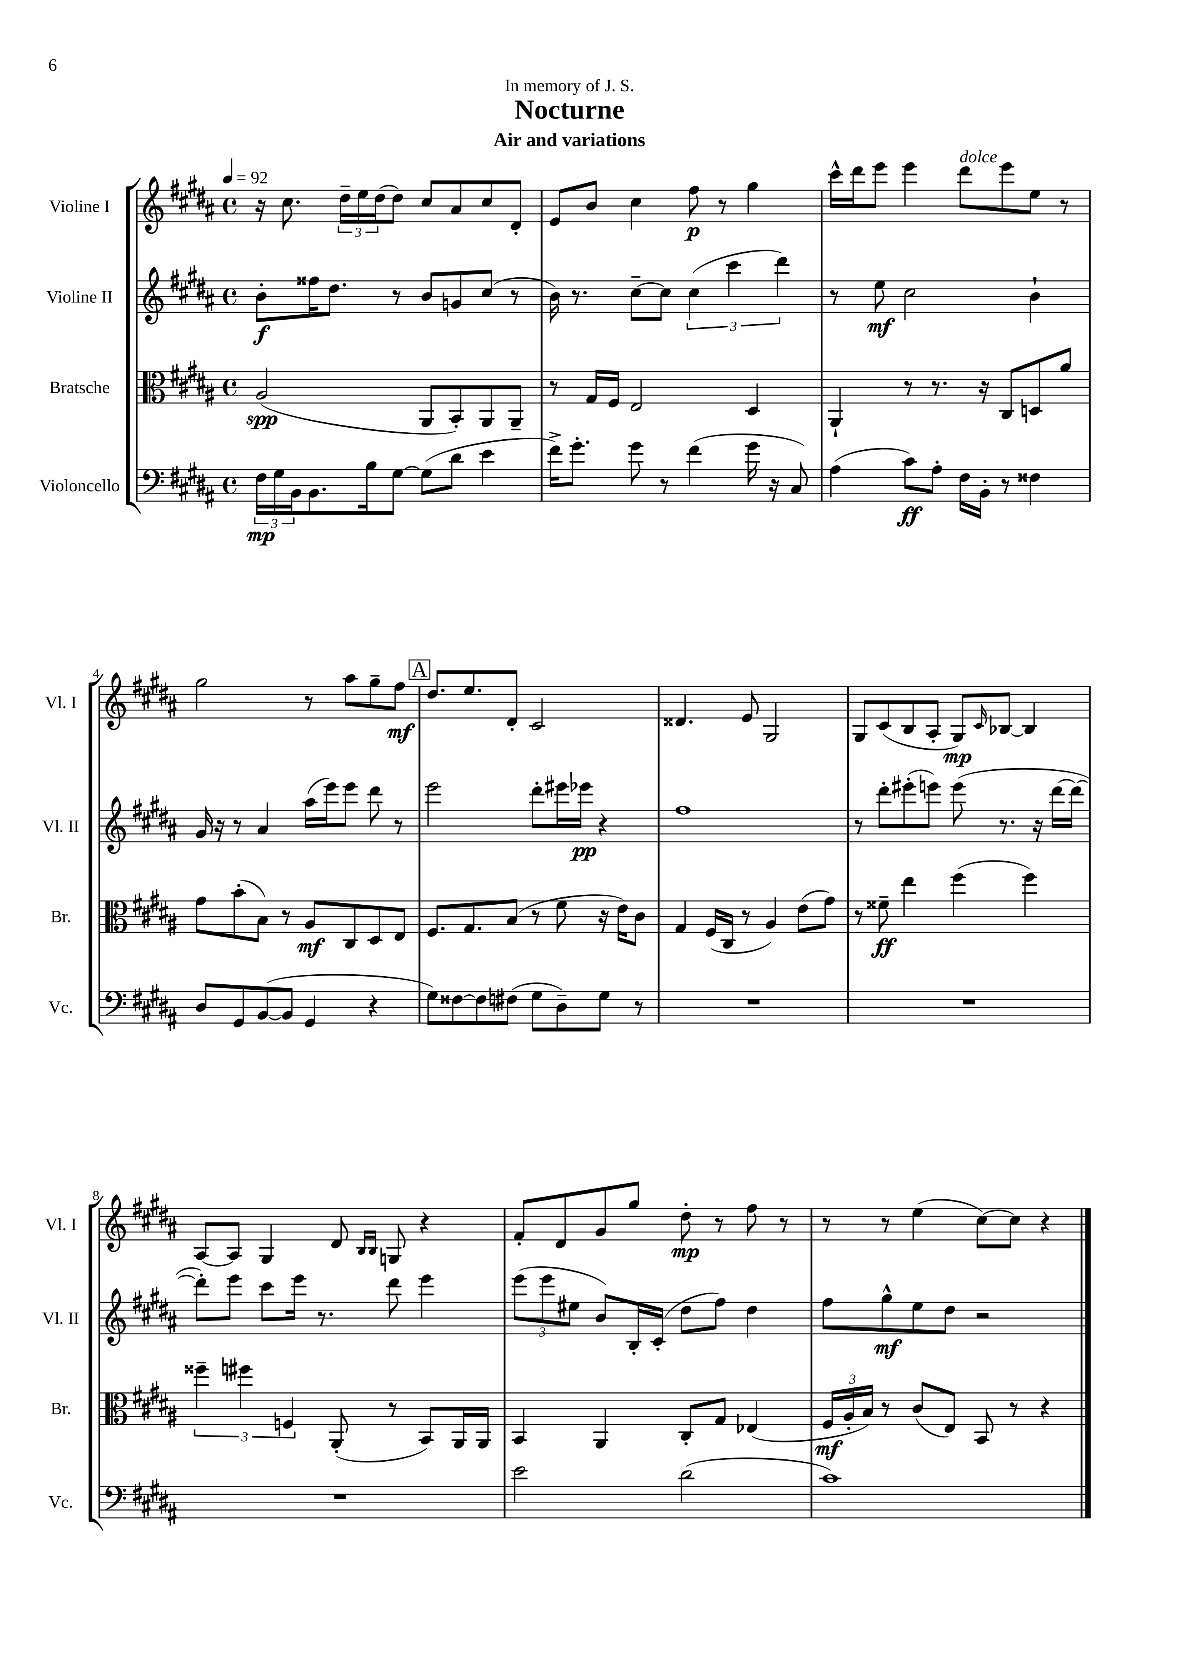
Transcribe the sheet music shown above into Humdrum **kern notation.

**kern	**dynam	**kern	**dynam	**kern	**dynam	**kern	**dynam
*part4	*part4	*part3	*part3	*part2	*part2	*part1	*part1
*staff4	*staff4	*staff3	*staff3	*staff2	*staff2	*staff1	*staff1
*I"Violoncello	*	*I"Bratsche	*	*I"Violine II	*	*I"Violine I	*
*I'Vc.	*	*I'Br.	*	*I'Vl. II	*	*I'Vl. I	*
*clefF4	*	*clefC3	*	*clefG2	*	*clefG2	*
*k[f#c#g#d#a#]	*	*k[f#c#g#d#a#]	*	*k[f#c#g#d#a#]	*	*k[f#c#g#d#a#]	*
*M4/4	*	*M4/4	*	*M4/4	*	*M4/4	*
*met(c)	*	*met(c)	*	*met(c)	*	*met(c)	*
*MM92	*	*MM92	*	*MM92	*	*MM92	*
=1	=1	=1	=1	=1	=1	=1	=1
24F#\LL	mp	(2A#/	spp	8b'\L	f	16r	.
24G#\	.	.	.	.	.	.	.
.	.	.	.	.	.	8.cc#\	.
24BB\J	.	.	.	.	.	.	.
8.BB\	.	.	.	16ff##X\K	.	.	.
.	.	.	.	8.dd#\J	.	.	.
.	.	.	.	.	.	24dd#~\LL	.
.	.	.	.	.	.	24ee\	.
16B\k	.	.	.	.	.	.	.
.	.	.	.	.	.	(24dd#\J	.
[8G#\J	.	.	.	8r	.	8dd#\J)	.
(8G#\L]	.	8AA#/L	.	8b/L	.	8cc#/L	.
8d#\J	.	8BB'/)	.	8gn/	.	8a#/	.
4e\	.	8AA#/	.	(8cc#/J	.	8cc#/	.
.	.	8AA#~/J	.	8r	.	8d#'/J	.
=2	=2	=2	=2	=2	=2	=2	=2
16f#^\KL)	.	8r	.	16b\)	.	8e/L	.
8.g#'\J	.	.	.	8.r	.	.	.
.	.	16G#/LL	.	.	.	8b/J	.
.	.	16F#/JJ	.	.	.	.	.
8g#\	.	2E/	.	[8cc#~\L	.	4cc#\	.
8r	.	.	.	8cc#\J]	.	.	.
(4f#\	.	.	.	(6cc#\	.	8ff#\	p
.	.	.	.	.	.	8r	.
.	.	.	.	6ccc#\	.	.	.
16g#\	.	4D#/	.	.	.	4gg#\	.
16r	.	.	.	.	.	.	.
.	.	.	.	6ddd#\)	.	.	.
8C#/)	.	.	.	.	.	.	.
=3	=3	=3	=3	=3	=3	=3	=3
(4A#\	.	4AA#`/	.	8r	.	16ccc#^^\LL	.
.	.	.	.	.	.	16ddd#\J	.
.	.	.	.	8ee\	mf	8eee\J	.
8c#\L)	ff	8r	.	2cc#\	.	4eee\	.
8A#'\J	.	8.r	.	.	.	.	.
!	!	!	!	!	!	!LO:TX:a:i:t=dolce	!
16F#\LL	.	.	.	.	.	8ddd#\L	.
16BB'\JJ	.	16r	.	.	.	.	.
8r	.	8C#/L	.	.	.	8eee\	.
4F##X\	.	8Dn/	.	4b`\	.	8ee\J	.
.	.	8a#/J	.	.	.	8r	.
!!LO:LB:g=z
=4	=4	=4	=4	=4	=4	=4	=4
8D#/L	.	8g#\L	.	16g#/	.	2gg#\	.
.	.	.	.	16r	.	.	.
8GG#/	.	(8b'\	.	8r	.	.	.
([8BB/	.	8B\J)	.	4a#/	.	.	.
8BB/J]	.	8r	.	.	.	.	.
4GG#/	.	8A#/L	mf	(16aa#\LL	.	8r	.
.	.	.	.	16eee\J)	.	.	.
.	.	8C#/	.	8eee\J	.	8aa#\L	.
4r	.	8D#/	.	8ddd#\	.	8gg#~\	.
.	.	8E/J	.	8r	.	8ff#\J	mf
!!LO:REH:place=s1:t=A
=5	=5	=5	=5	=5	=5	=5	=5
8G#\L)	.	8.F#/L	.	2eee\	.	8.dd#/L	.
[8F##X\	.	.	.	.	.	.	.
.	.	8.G#/	.	.	.	8.ee/	.
8F##\]	.	.	.	.	.	.	.
(8F#X\J	.	(8B/J	.	.	.	8d#'/J	.
8G#\L	.	8r	.	8ddd#'\L	.	2c#/	.
8D#~\)	.	8f#\	.	16eee#X\L	.	.	.
.	.	.	.	16eee-X\JJ	pp	.	.
8G#\J	.	16r	.	4r	.	.	.
.	.	16e\KL)	.	.	.	.	.
8r	.	8c#\J	.	.	.	.	.
=6	=6	=6	=6	=6	=6	=6	=6
1r	.	4G#/	.	1ff#	.	4.d##X/	.
.	.	(16F#/LL	.	.	.	.	.
.	.	16C#/JJ	.	.	.	.	.
.	.	8r	.	.	.	8e/	.
.	.	4A#/)	.	.	.	2G#/	.
.	.	(8e\L	.	.	.	.	.
.	.	8g#\J)	.	.	.	.	.
=7	=7	=7	=7	=7	=7	=7	=7
1r	.	8r	.	8r	.	8G#/L	.
.	.	8f##X~\	ff	8ddd#'\L	.	(8c#/	.
.	.	4ee\	.	(8eee#X'\	.	8B/	.
.	.	.	.	8eeen\J)	.	8A#'/J	.
.	.	(4ff#\	.	(8eee\	.	8G#/L)	mp
.	.	.	.	.	.	16qqc#/	.
.	.	.	.	8.r	.	[8B-X/J	.
.	.	4ff#\)	.	.	.	4B-/]	.
.	.	.	.	16r	.	.	.
.	.	.	.	[16ddd#\LL	.	.	.
.	.	.	.	16ddd#\JJ_	.	.	.
!!LO:LB:g=z
=8	=8	=8	=8	=8	=8	=8	=8
1r	.	6ff##X~\	.	8ddd#'\L])	.	[8A#/L	.
.	.	.	.	8eee\J	.	8A#/J]	.
.	.	6ff#X\	.	.	.	.	.
.	.	.	.	8ccc#\L	.	4G#/	.
.	.	6Fn/	.	.	.	.	.
.	.	.	.	16eee\Jk	.	.	.
.	.	.	.	8.r	.	.	.
.	.	(8AA#'/	.	.	.	8d#/	.
.	.	.	.	.	.	16qqB/LL	.
.	.	.	.	.	.	16qqB/JJ	.
.	.	8r	.	8ddd#\	.	8Gn/	.
.	.	8BB/L)	.	4eee\	.	4r	.
.	.	16AA#/L	.	.	.	.	.
.	.	16AA#/JJ	.	.	.	.	.
=9	=9	=9	=9	=9	=9	=9	=9
2e\	.	4BB/	.	(12eee\L	.	8f#'/L	.
.	.	.	.	12eee\	.	.	.
.	.	.	.	.	.	8d#/	.
.	.	.	.	12ee#X\J	.	.	.
.	.	4AA#/	.	8b/L)	.	8g#/	.
.	.	.	.	16B'/L	.	8gg#/J	.
.	.	.	.	(16c#'/JJ	.	.	.
(2d#\	.	8C#'/L	.	8dd#\L	.	8dd#'\	mp
.	.	8G#/J	.	8ff#\J)	.	8r	.
.	.	(4E-X/	.	4dd#\	.	8ff#\	.
.	.	.	.	.	.	8r	.
=10	=10	=10	=10	=10	=10	=10	=10
1c#)	.	24F#/LL	mf	8ff#\L	.	8r	.
.	.	24A#'/	.	.	.	.	.
.	.	24B/JJ)	.	.	.	.	.
.	.	8r	.	8gg#^^\	mf	8r	.
.	.	(8c#/L	.	8ee\	.	(4ee\	.
.	.	8E/J)	.	8dd#\J	.	.	.
.	.	8BB/	.	2r	.	[8cc#\L)	.
.	.	8r	.	.	.	8cc#\J]	.
.	.	4r	.	.	.	4r	.
==	==	==	==	==	==	==	==
*-	*-	*-	*-	*-	*-	*-	*-
